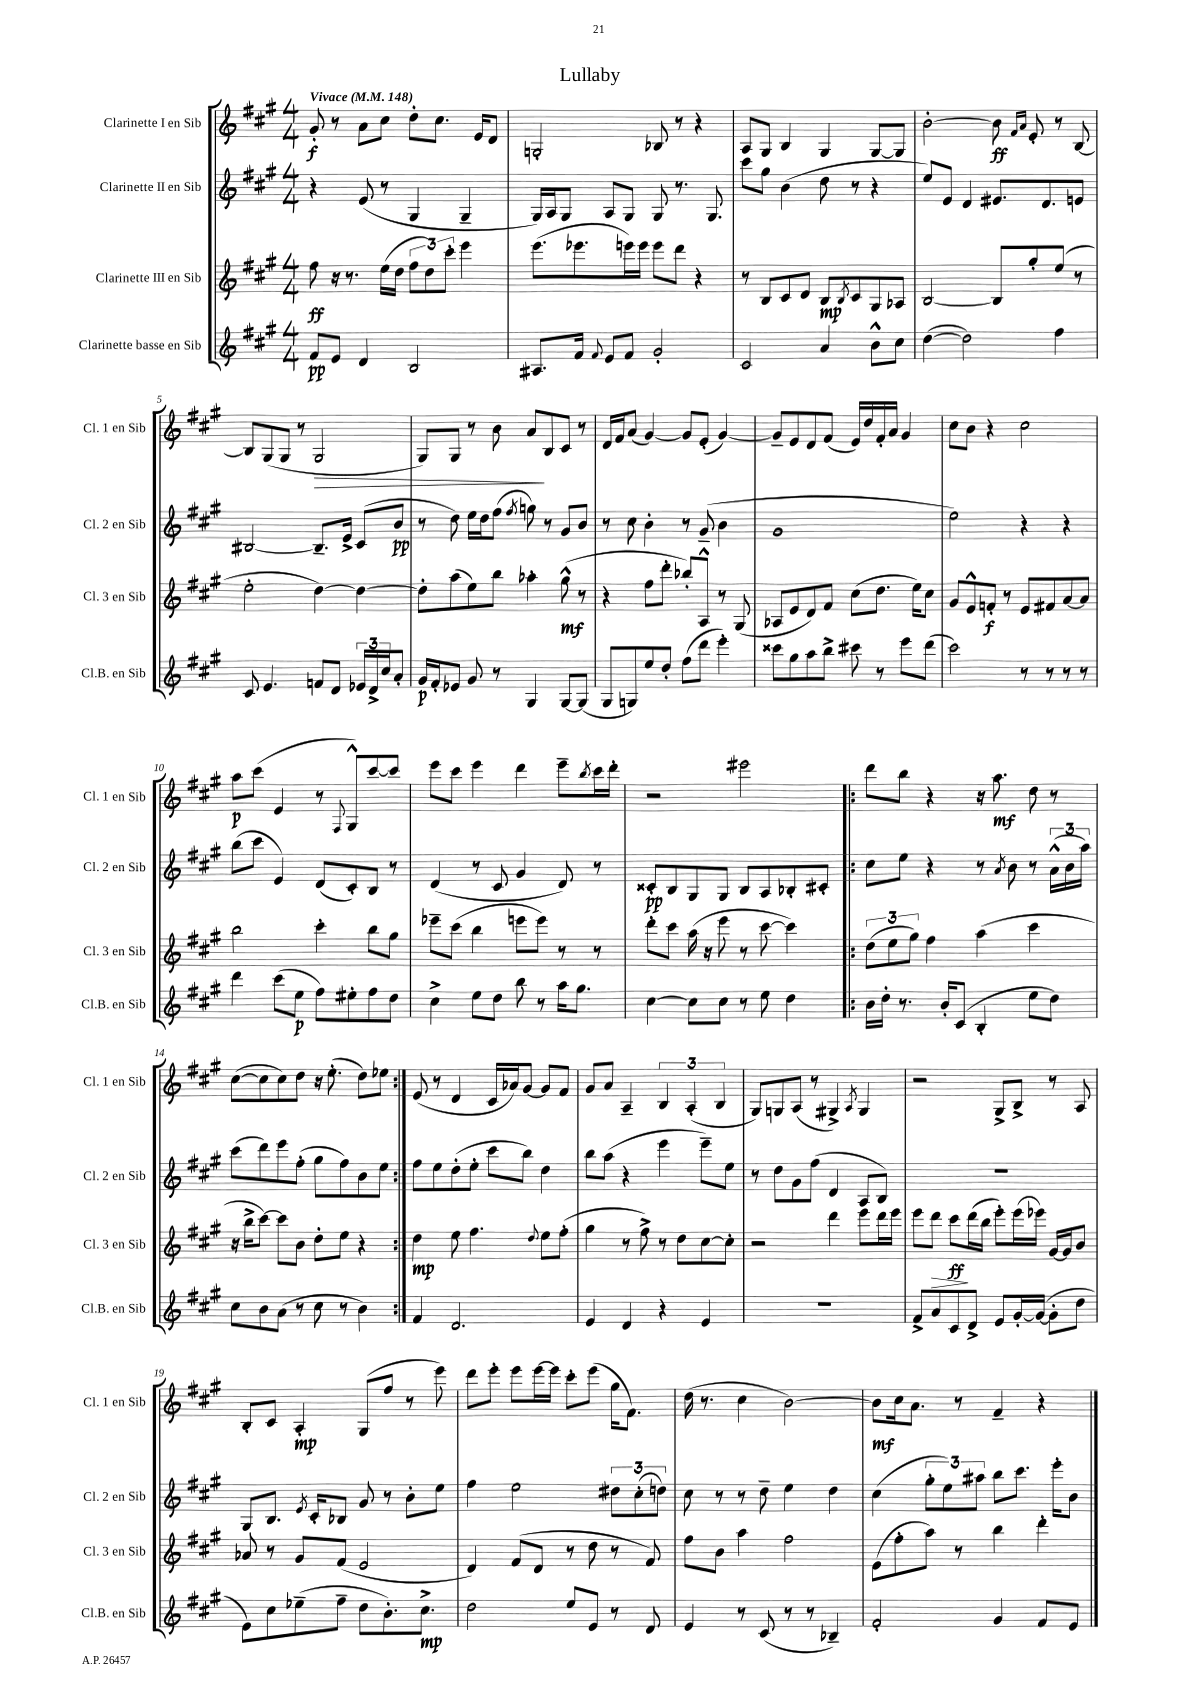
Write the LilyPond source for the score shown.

\header { title = "Lullaby" }
<<
\new StaffGroup <<
\new Staff = "s0" \with { instrumentName = "Clarinette I en Sib" shortInstrumentName = "Cl. 1 en Sib" } {
    \clef treble \key a \major \numericTimeSignature \time 4/4 \tempo "Vivace" 4 = 148
    gis'8-.\f r8 a'8 cis''8 d''8-. cis''8. e'16 d'8 |
    g2-. bes8 r8 r4 |
    a8 gis8 b4 gis4 gis8~ gis8 |
    b'2~-. b'8\ff \grace { fis'16 a'16 } e'8-. r8 b8~ |
    b8 gis8( gis8 r8 gis2\> |
    gis8) gis8 r8 b'8 a'8\! b8 cis'8 r8 |
    d'16 fis'16 a'8( gis'4~) gis'8 e'8-.( gis'4~) |
    gis'8-- e'8 d'8 fis'8( e'16) d''16 fis'16-. a'16 gis'4 |
    cis''8 b'8 r4 cis''2 |
    a''8\p cis'''8( e'4 r8 \appoggiatura { fis8 } gis8-^) cis'''8~ cis'''8 |
    e'''8 cis'''8 e'''4 d'''4 e'''8-- \acciaccatura { b''8 } cis'''16 d'''16-. |
    r2 eis'''2 |
    \repeat volta 2 { d'''8 b''8 r4 r16 a''8.\mf d''8 r8 |
    cis''8~( cis''8 cis''8) d''8 r16 e''8.-.( d''8) ees''8 | }
    e'8( r8 d'4 cis'16 aes'16) gis'8~ gis'8 fis'8 |
    gis'8 a'8 a4-- \tuplet 3/2 { b4 a4-.( b4 } |
    gis8) g8 a8( r8 gis4->) \acciaccatura { a8 } gis4 |
    r2 gis8-> b8-> r8 a8 |
    b8-. cis'8 a4-.\mp gis8( fis''8 r8 e'''8) |
    d'''8 e'''8-. e'''8 e'''16~ e'''16 cis'''8-. e'''8( gis''16 fis'8.) |
    d''16( r8. cis''4 b'2~) |
    b'8\mf cis''16 a'8. r8 fis'4-- r4 \bar "|." |
}
\new Staff = "s1" \with { instrumentName = "Clarinette II en Sib" shortInstrumentName = "Cl. 2 en Sib" } {
    \clef treble \key a \major \numericTimeSignature \time 4/4
    r4 e'8( r8 gis4 gis4-- |
    gis16) a16 gis8 a8 gis8 gis8 r8. gis8. |
    cis'''8 gis''8 b'4( d''8 r8 r4 |
    e''8) e'8 d'4 eis'8. d'8. e'8 |
    bis2~ bis8.-- e'16-> cis'8( b'8\pp |
    r8 d''8) e''16 d''16 fis''8( \acciaccatura { fis''8 } g''8) r8 gis'8 b'8 |
    r8 cis''8 b'4-. r8 gis'8--( b'4 |
    gis'1 |
    e''2) r4 r4 |
    b''8( cis'''8 e'4) d'8( cis'8-.) b8 r8 |
    d'4( r8 cis'8 gis'4 d'8) r8 |
    cisis'8-.\pp b8 gis8 gis8 b8 a8 bes8-. cis'8-. |
    \repeat volta 2 { cis''8 e''8 r4 r8 \acciaccatura { a'8 } b'8 r8 \tuplet 3/2 { a'16-^( b'16 a''16) } |
    cis'''8( d'''8) e'''8 fis''8-.( gis''8 fis''8) b'8 e''8 | }
    fis''8 e''8 d''8-.( e''8-. cis'''8 b''8) d''4 |
    b''8 a''8( r4 e'''4 e'''8--) e''8 |
    r8 d''8 gis'8 fis''8( d'4 a8 b8) |
    r1 |
    gis8 b8. \acciaccatura { e'8 } cis'16-. bes8 gis'8 r8 b'8-. e''8 |
    fis''4 e''2 \tuplet 3/2 { dis''8 cis''8-.( d''8) } |
    cis''8 r8 r8 d''8-- e''4 d''4 |
    cis''4( \tuplet 3/2 { gis''8-. e''8) ais''8 } b''8 cis'''8. e'''16-. b'8 \bar "|." |
}
\new Staff = "s2" \with { instrumentName = "Clarinette III en Sib" shortInstrumentName = "Cl. 3 en Sib" } {
    \clef treble \key a \major \numericTimeSignature \time 4/4
    fis''8\ff r16 r8. e''16( d''16 \tuplet 3/2 { fis''8 d''8) cis'''8-. } e'''4 |
    e'''8.( ees'''8. e'''16) e'''16 e'''8 d'''8 r4 |
    r8 b8 cis'8 d'8 b8\mp \acciaccatura { b8 } cis'8 gis8 aes8 |
    b2~ b8 gis''8-. e''8( r8 |
    e''2-. d''4~) d''4~ |
    d''8-. a''8( e''8) b''8 aes''4-. gis''8-^\mf( r8 |
    r4 fis''8 d'''8-. bes''8-.) a8-^ r8 gis8( |
    aes8 e'8 d'8) fis'8 cis''8( d''8. e''16) cis''8 |
    gis'8 e'8-^ f'8-.\f r8 e'8 fis'8 a'8~ a'8 |
    b''2 cis'''4-. b''8 gis''8 |
    ees'''8-- cis'''8( b''4 e'''8 e'''8) r8 r8 |
    d'''8-. cis'''8 a''16( r16 e'''8 r8 cis'''8~ cis'''4) |
    \repeat volta 2 { \tuplet 3/2 { d''8( e''8 gis''8) } fis''4 a''4( cis'''4 |
    r16 b''16-> cis'''8~) cis'''8 b'8 d''8-. e''8 r4 | }
    d''4\mp e''8 fis''4. \appoggiatura { d''8 } e''8 fis''8-.( |
    gis''4 r8 fis''8->) r8 d''8 cis''8~ cis''8-. |
    r2 d'''4 e'''8 d'''16 e'''16 |
    e'''8 d'''8\> cis'''8\ff\! d'''16( b''16 e'''8-.) e'''16( ees'''16) gis'16~ gis'16 b'8 |
    aes'8 r8 gis'8 fis'8( e'2 |
    d'4) fis'8( d'8 r8 d''8 r8 fis'8) |
    fis''8 b'8 a''4 fis''2 |
    e'8( fis''8-. a''8) r8 b''4 d'''4-. \bar "|." |
}
\new Staff = "s3" \with { instrumentName = "Clarinette basse en Sib" shortInstrumentName = "Cl.B. en Sib" } {
    \clef treble \key a \major \numericTimeSignature \time 4/4
    fis'8\pp e'8 d'4 b2 |
    ais8. fis'16 \appoggiatura { fis'8 } e'8 fis'8 gis'2-. |
    cis'2 a'4 b'8-^ cis''8 |
    d''4~( d''2) fis''4 |
    cis'8 e'4. f'8 d'8 \tuplet 3/2 { ees'16 d'16-> cis''16 } a'8-. |
    gis'16\p fis'16-. ees'8 gis'8 r8 gis4 gis8~ gis8( |
    gis8 g8) e''8 d''8-. fis''8( d'''8 e'''4-.) |
    cisis'''8 gis''8 a''8 b''8-> cis'''8 r8 e'''8 d'''8( |
    cis'''2) r8 r8 r8 r8 |
    d'''4 cis'''8( e''8\p fis''8) eis''8-. fis''8 d''8 |
    cis''4-> e''8 d''8 b''8 r8 a''16 gis''8. |
    cis''4~ cis''8 cis''8 r8 e''8 d''4 |
    \repeat volta 2 { b'16 d''16-. r8. b'16-. cis'8( b4-. e''8 d''8) |
    cis''8 b'8 a'8( r8 cis''8 r8 b'4) | }
    fis'4 d'2. |
    e'4 d'4 r4 e'4 |
    R1 |
    fis'8-> a'8 cis'8 d'8-> e'8 gis'16~-. gis'16~( gis'8-. d''8 |
    e'8) cis''8 ees''8--( fis''8-- d''8 b'8.-.) cis''8.->\mp |
    d''2 e''8 e'8 r8 d'8 |
    e'4 r8 cis'8( r8 r8 bes4--) |
    fis'2-. gis'4 fis'8 e'8 \bar "|." |
}
>>
>>
